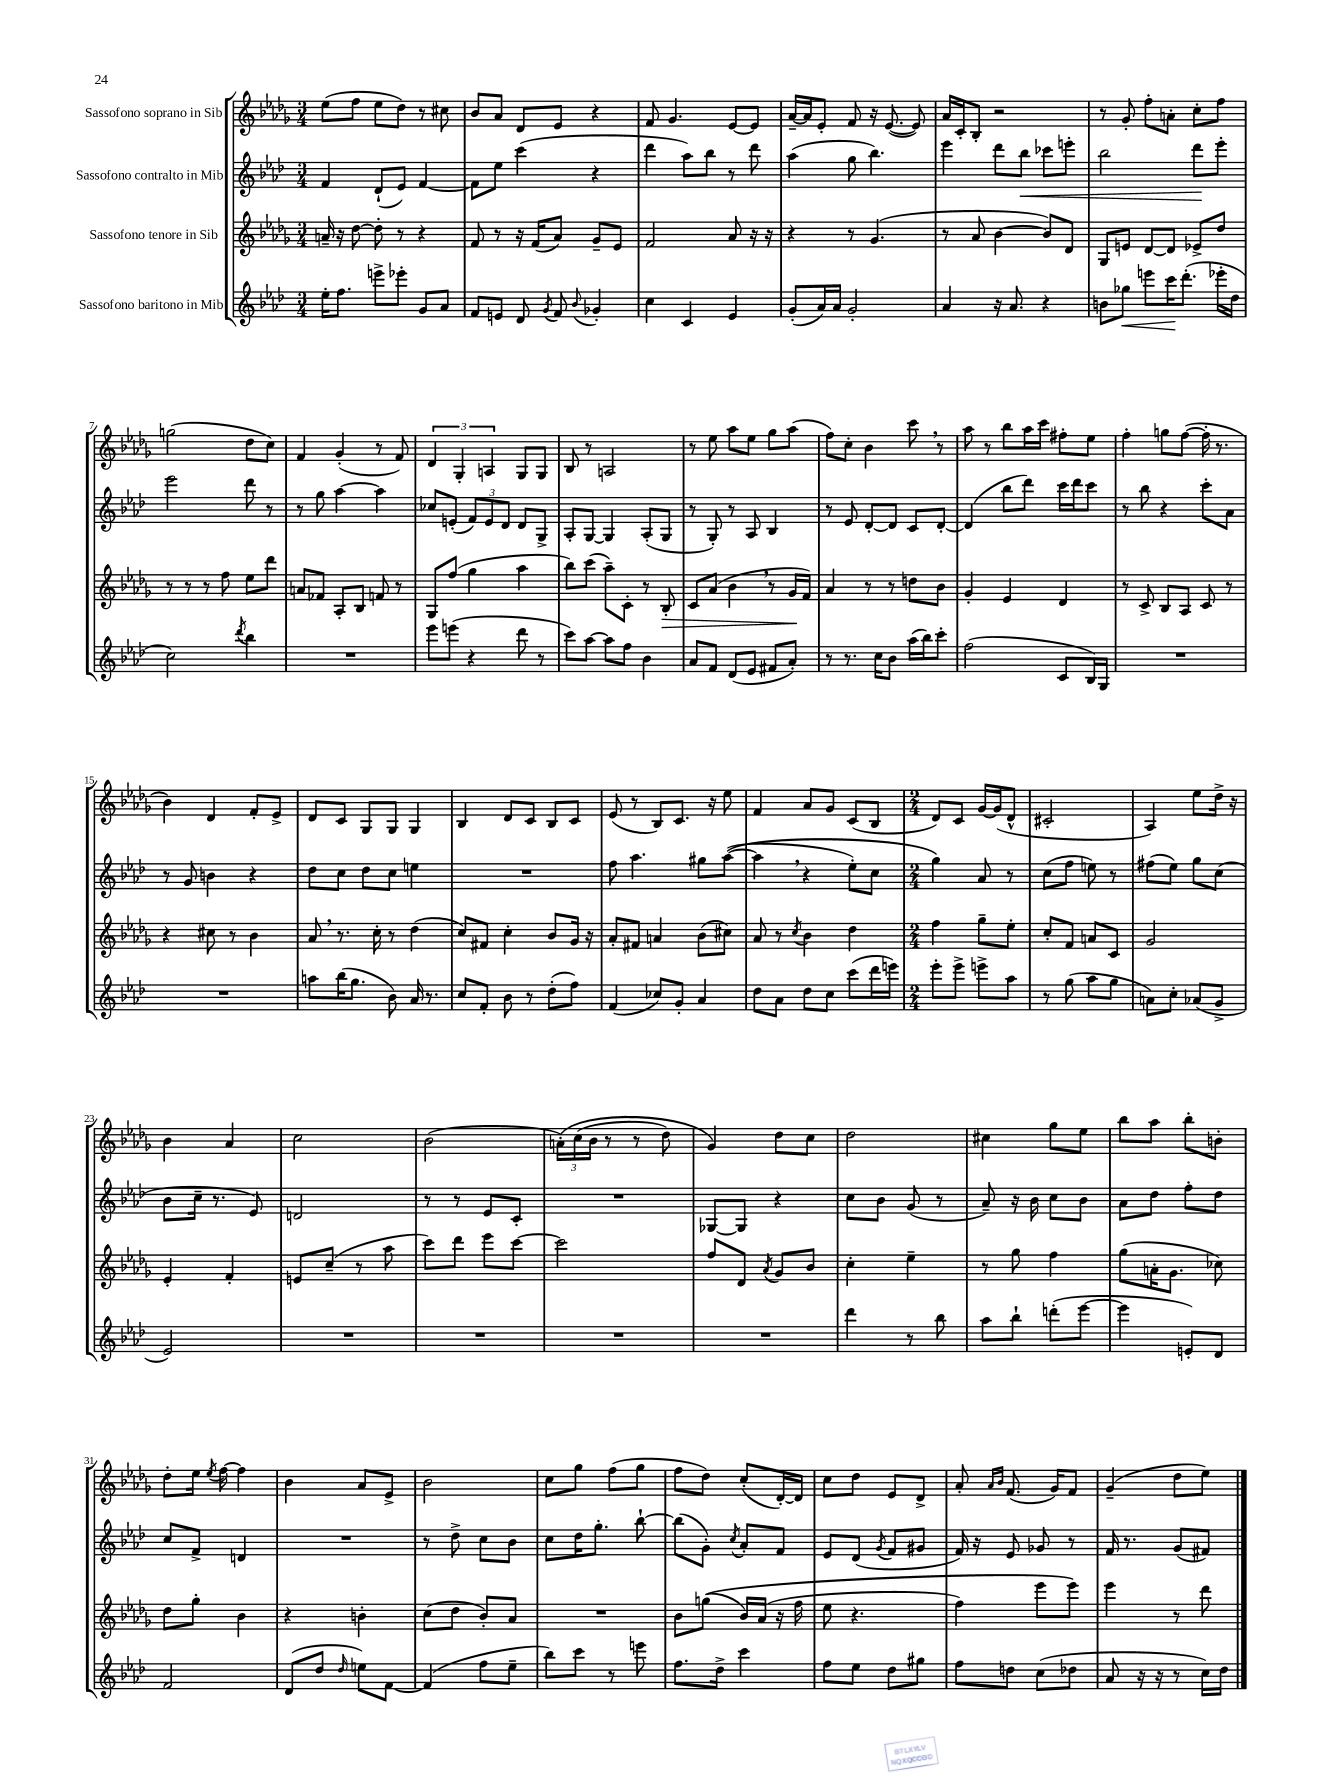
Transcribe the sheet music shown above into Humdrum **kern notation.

**kern	**kern	**kern	**kern
*staff4	*staff3	*staff2	*staff1
*clefG2	*clefG2	*clefG2	*clefG2
*k[b-e-a-d-]	*k[b-e-a-d-g-]	*k[b-e-a-d-]	*k[b-e-a-d-g-]
*M3/4	*M3/4	*M3/4	*M3/4
16ee-'	16a~	4f	(8ee-
8.ff	16r	.	.
.	[8dd-	.	8ff
8eee^	8dd-']	(8d-`	8ee-
8eee-'	8r	8e-)	8dd-)
8g	4r	[4f	8r
8a-	.	.	8cc#
=	=	=	=
8f	8f	8f]	8b-
8e	8r	8ee-	8a-
8d-	16r	(4ccc	8d-
.	(16f	.	.
8qg	.	.	.
8f	8a-)	.	8e-
8qqb-	.	.	.
4g-'	8g-~	4r	4r
.	8e-	.	.
=	=	=	=
4cc	2f	4ddd-	8f
.	.	.	4.g-
4c	.	8aa-)	.
.	.	8bb-	.
4e-	8a-	8r	[8e-
.	16r	8ddd-	8e-]
.	16r	.	.
=	=	=	=
(8g'	4r	(4aa-	[16a-~
.	.	.	16a-]
16a-)	.	.	8e-'
16a-	.	.	.
2g'	8r	8gg	8f
.	(4.g-	4.bb-)	16r
.	.	.	([8.e-
.	.	.	8e-])
=	=	=	=
4a-	8r	4eee-	16a-
.	.	.	16c'
.	8a-	.	8B-'
16r	[4b-	8ddd-	2r
8.a-	.	.	.
.	.	8bb-	.
4r	8b-])	8ccc-	.
.	8d-	8eee'	.
=	=	=	=
8b	8G-	2bb-	8r
8gg-	8e	.	8g-'
8eee	[8d-	.	8ff'
16ccc	8d-]	.	8a'
(8.ddd-'	.	.	.
.	8e-^	8ddd-	8cc'
16eee-'	8dd-	8eee-'	8ff
16dd-	.	.	.
=	=	=	=
2cc)	8r	2eee-	(2gg
.	8r	.	.
.	8r	.	.
.	8ff	.	.
8qddd-	.	.	.
4bb-	8ee-	8ddd-	8dd-
.	8ddd-	8r	8cc)
=	=	=	=
2.r	8a	8r	4f
.	8f-	8gg	.
.	8A-'	[4aa-	(4g-'
.	8B-	.	.
.	8f	4aa-]	8r
.	8r	.	8f)
=	=	=	=
8eee-	8G-	8cc-	6d-
(8eee	(8ff	(8e'	.
.	.	.	6G-'
4r	4gg-	12f)	.
.	.	12e	6A
.	.	12d-	.
8ddd-	4aa-	8d-	8G-
8r	.	8G^	8G-
=	=	=	=
8ccc)	8bb-)	8A-'	8B-
[8aa-	(8ccc	[8G	8r
8aa-]	8aa-~)	4G]	2A
8ff	8c'	.	.
4b-	8r	(8A-'	.
.	8B-'	8G	.
=	=	=	=
8a-	8c	8r	8r
8f	(8a-	8G')	8ee-
(8d-	4b-	8r	8aa-
8e-	.	8A-	8ee-
8f#	8r	4B-	8gg-
8a-')	16g-	.	(8aa-
.	16f)	.	.
=	=	=	=
8r	4a-	8r	8ff)
8.r	.	8e-	8cc'
.	8r	[8d-'	4b-
16cc	.	.	.
8b-	8r	8d-]	.
(16aa-	8dd	8c	8ccc
16bb-)	.	.	.
8ccc'	8b-	[8d-'	8r
=	=	=	=
(2ff	4g-'	(4d-]	8aa-
.	.	.	8r
.	4e-	8bb-	8bb-
.	.	8ddd-)	16aa-
.	.	.	16ccc
8c	4d-	16ccc	8ff#'
.	.	16ddd-	.
16B-)	.	8ccc	8ee-
16G	.	.	.
=	=	=	=
2.r	8r	8r	4ff'
.	8c^	8bb-	.
.	8B-	4r	8gg
.	8A-	.	([8ff
.	8c	8ccc'	16ff']
.	.	.	8.r
.	8r	8a-	.
=	=	=	=
2.r	4r	8r	4b-)
.	.	8g	.
.	8cc#	4b	4d-
.	8r	.	.
.	4b-	4r	8f'
.	.	.	8e-^
=	=	=	=
8aa	8a-	8dd-	8d-
(16bb-	8.r	8cc	8c
8.gg	.	.	.
.	.	8dd-	8G-
.	16cc'	.	.
8b-)	8r	8cc	8G-
16a-	(4dd-	4ee	4G-
8.r	.	.	.
=	=	=	=
8cc	8cc)	2.r	4B-
8f'	8f#	.	.
8b-	4cc'	.	8d-
8r	.	.	8c
(8dd-'	8b-	.	8B-
8ff)	16g-	.	8c
.	16r	.	.
=	=	=	=
(4f	8a-'	8ff	(8e-
.	8f#	4.aa-	8r
8cc-)	4a	.	8B-)
8g'	.	.	8.c
4a-	(8b-	8gg#	.
.	.	.	16r
.	8cc#)	&(([8aa-	8ee-
=	=	=	=
8dd-	8a-	4aa-]	4f
8a-	8r	.	.
.	8qcc	.	.
8dd-	4b-	4r	8a-
8cc	.	.	8g-
(8ccc	4dd-	8ee-')	(8c
16ddd-	.	8cc	8B-
16eee)	.	.	.
=	=	=	=
*M2/4	*M2/4	*M2/4	*M2/4
8eee-'	4ff	4gg&)	8d-)
8eee-^	.	.	8c
8eee^	8gg-~	8a-	[16g-
.	.	.	(16g-]
8aa-	8ee-'	8r	8d-^^
=	=	=	=
8r	8cc'	(8cc	2c#'
(8gg	8f	8ff	.
8aa-	8a	8ee)	.
8gg	8c	8r	.
=	=	=	=
8a)	2g-	(8ff#	4A-)
8cc'	.	8ee-)	.
(8a-	.	8gg	8ee-
8g^	.	(8cc	16dd-^
.	.	.	16r
=	=	=	=
2e-)	4e-'	8b-	4b-
.	.	16cc~	.
.	.	8.r	.
.	4f'	.	4a-
.	.	8e-)	.
=	=	=	=
2r	8e	2d	2cc
.	(8cc~	.	.
.	8r	.	.
.	8aa-	.	.
=	=	=	=
2r	8ccc)	8r	(2b-
.	8ddd-	8r	.
.	8eee-	8e-	.
.	[8ccc	8c'	.
=	=	=	=
2r	2ccc]	2r	&(24a')
.	.	.	(24cc
.	.	.	24b-
.	.	.	8r
.	.	.	8r
.	.	.	8dd-)
=	=	=	=
2r	8ff	[8G-	4g-&)
.	8d-	8G-]	.
.	8qa-	.	.
.	8g-	4r	8dd-
.	8b-	.	8cc
=	=	=	=
4ddd-	4cc'	8cc	2dd-
.	.	8b-	.
8r	4ee-~	(8g	.
8bb-	.	8r	.
=	=	=	=
8aa-	8r	8a-~)	4cc#
8bb-`	8gg-	16r	.
.	.	16b-	.
(8ddd'	4ff	8cc	8gg-
[8eee-	.	8b-	8ee-
=	=	=	=
4eee-]	(8gg-	8a-	8bb-
.	16a'	8dd-	8aa-
.	8.g-	.	.
8e')	.	8ff'	8bb-'
8d-	8cc-)	8dd-	8b'
=	=	=	=
2f	8dd-	8cc	8dd-'
.	8gg-'	8f^	16ee-
.	.	.	8qee-
.	.	.	[16ff
.	4b-	4d	4ff]
=	=	=	=
(8d-	4r	2r	4b-
8dd-	.	.	.
16qqdd-	.	.	.
8ee)	4b'	.	8a-
[8f	.	.	8e-^
=	=	=	=
(4f]	(8cc	8r	2b-
.	8dd-	8dd-^	.
8ff	8b-')	8cc	.
8ee-~	8a-	8b-	.
=	=	=	=
8bb-)	2r	8cc	8cc
8ccc	.	16dd-	8gg-
.	.	8.gg'	.
8r	.	.	(8ff
8eee	.	[8bb-`	8gg-
=	=	=	=
8.ff	8b-	(8bb-]	8ff
.	&((8gg	8g')	8dd-)
16dd-^	.	.	.
.	.	8qcc	.
4ccc	16b-)	8a-'	(8cc'
.	(16a-	.	.
.	16r	8f	[16d-')
.	16ff	.	16d-]
=	=	=	=
8ff	8ee-	8e-	8cc
8ee-	4.r	(8d-	8dd-
.	.	8qg	.
8dd-	.	8f	8e-
8gg#	.	8g#	8d-^
=	=	=	=
8ff	4ff)	16f)	8a-'
.	.	16r	.
.	.	.	16qqa-
.	.	.	16qqb-
8dd	.	8e-	(8.f
(8cc	8eee-	8g-	.
.	.	.	16g-)
8dd-	8eee-&)	8r	8f
=	=	=	=
8a-	4eee-	16f	(4g-~
.	.	8.r	.
16r	.	.	.
16r	.	.	.
8r	8r	(8g	8dd-
16cc)	8ddd-	8f#)	8ee-)
16dd-	.	.	.
==	==	==	==
*-	*-	*-	*-
